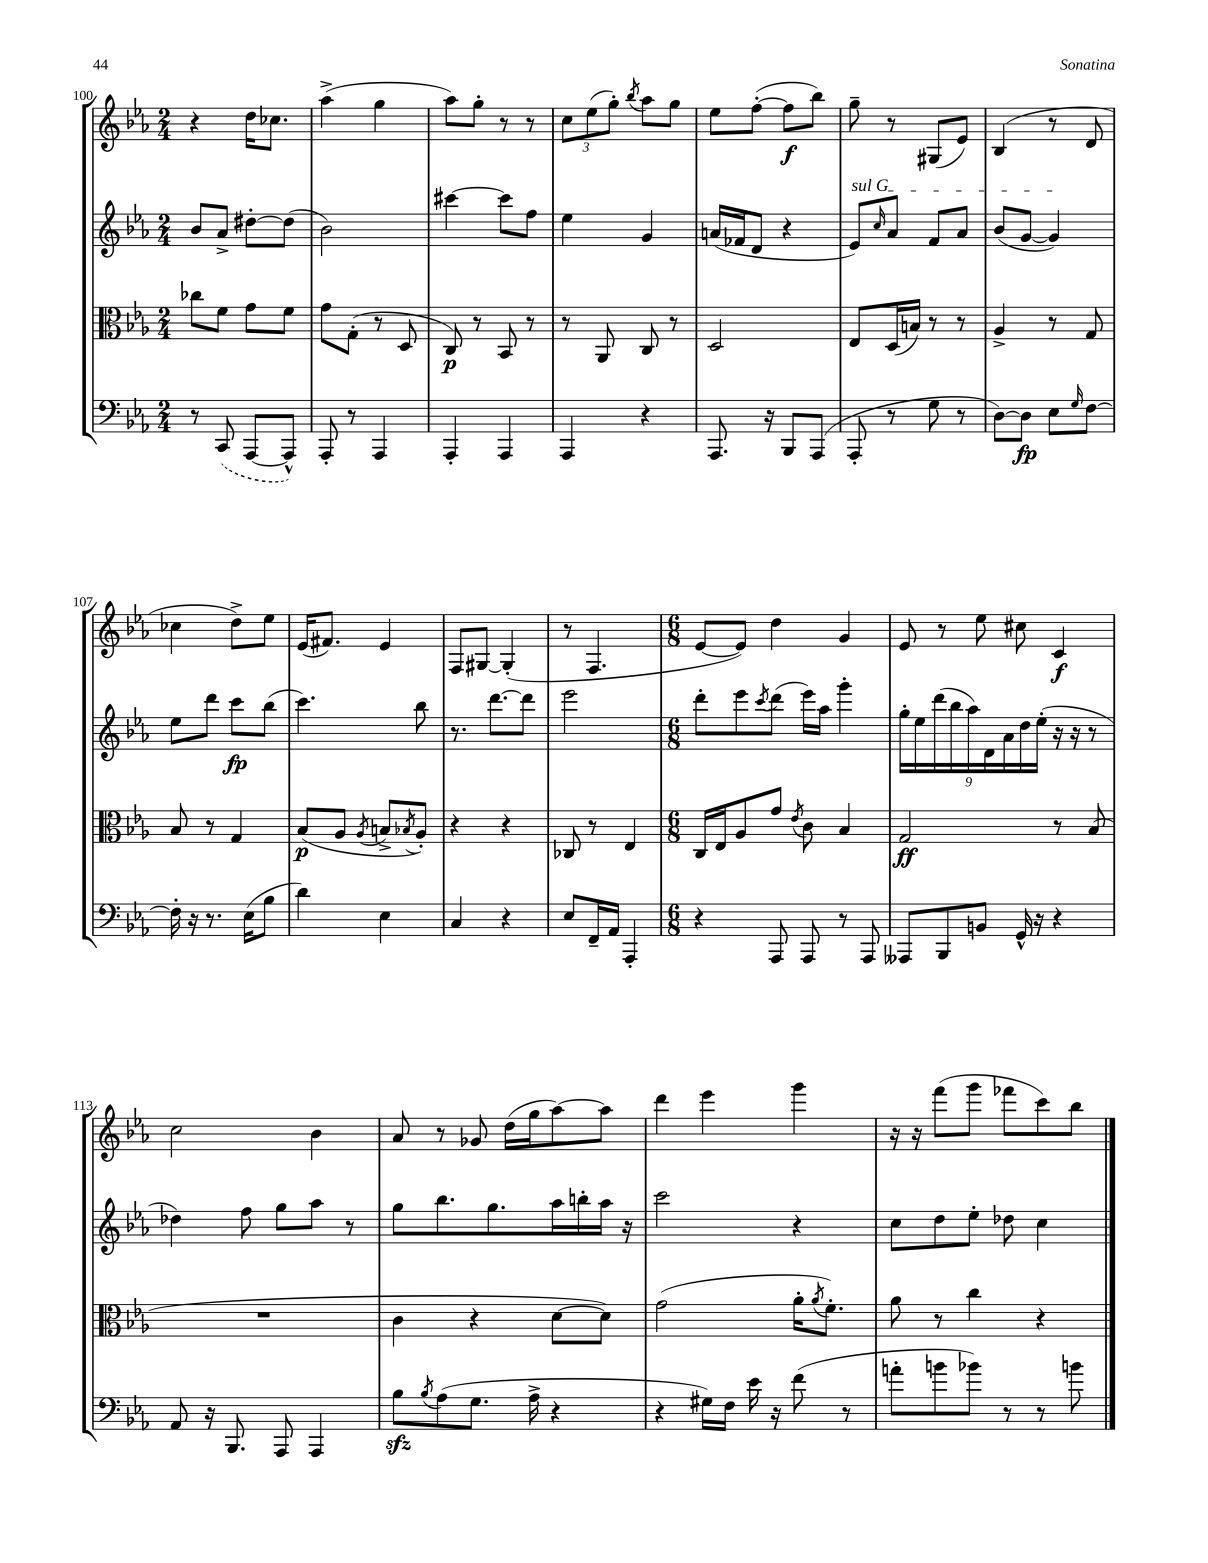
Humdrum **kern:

**kern	**kern	**kern	**kern
*staff4	*staff3	*staff2	*staff1
*clefF4	*clefC3	*clefG2	*clefG2
*k[b-e-a-]	*k[b-e-a-]	*k[b-e-a-]	*k[b-e-a-]
*M2/4	*M2/4	*M2/4	*M2/4
8r	8cc-	8b-	4r
(8CC	8f	8a-^	.
[8AAA-	8g	[8dd#'	16dd
.	.	.	8.cc-
8AAA-^^])	8f	(8dd#]	.
=	=	=	=
8AAA-'	8g	2b-)	(4aa-^
8r	(8G'	.	.
4AAA-	8r	.	4gg
.	8D	.	.
=	=	=	=
4AAA-'	8C)	[4ccc#	8aa-)
.	8r	.	8gg'
4AAA-	8BB-	8ccc#]	8r
.	8r	8ff	8r
=	=	=	=
4AAA-	8r	4ee-	12cc
.	.	.	(12ee-
.	8AA-	.	.
.	.	.	12gg')
.	.	.	8qbb-
4r	8C	4g	8aa-
.	8r	.	8gg
=	=	=	=
8.AAA-	2D	(16a	8ee-
.	.	16f-	.
.	.	8d	([8ff'
16r	.	.	.
8BBB-	.	4r	8ff]
(8AAA-	.	.	8bb-)
=	=	=	=
8AAA-'	8E-	8e-)	8gg~
.	.	16qqcc	.
8r	(16D	8a-	8r
.	16B)	.	.
8G	8r	8f	(8G#
8r	8r	8a-	8e-)
=	=	=	=
[8D)	4A-^	(8b-	(4B-
8D]	.	[8g	.
8E-	8r	4g])	8r
16qqG	.	.	.
[8F	8G	.	8d
=	=	=	=
16F']	8B-	8ee-	4cc-
16r	.	.	.
8.r	8r	8ddd	.
.	4G	8ccc	8dd^)
(16E-	.	.	.
8B-	.	(8bb-	8ee-
=	=	=	=
4d)	(8B-	4.ccc)	(16e-
.	.	.	8.f#)
.	8A-	.	.
.	8qA-	.	.
4E-	8B^	.	4e-
.	8qB-	.	.
.	8A-')	8bb-	.
=	=	=	=
4C	4r	8.r	8F
.	.	.	[8G#
.	.	[8.ddd	.
4r	4r	.	(4G#']
.	.	8ddd]	.
=	=	=	=
8E-	8C-	2eee-	8r
16FF~	8r	.	4.F
16AA-	.	.	.
4AAA-'	4E-	.	.
=	=	=	=
*M6/8	*M6/8	*M6/8	*M6/8
4r	16C	8ddd'	[8e-
.	16E-	.	.
.	8A-	8eee-	8e-])
.	.	8qccc	.
8AAA-	8g	(8ddd	4dd
.	8qe-	.	.
8AAA-	8c	16eee-)	.
.	.	16aa-	.
8r	4B-	4ggg'	4g
8AAA-	.	.	.
=	=	=	=
8AAA--	2G	18gg'	8e-
.	.	18ee-	.
.	.	(18ddd	.
8BBB-	.	.	8r
.	.	18bb-	.
.	.	18aa-)	.
8BB	.	.	8ee-
.	.	18d	.
.	.	18a-	.
16GG^^	.	.	8cc#
.	.	18dd	.
16r	.	.	.
.	.	(18ee-'	.
4r	8r	16r	4c
.	.	16r	.
.	(8B-	8r	.
=	=	=	=
8AA-	2.r	4dd-)	2cc
16r	.	.	.
8.BBB-	.	.	.
.	.	8ff	.
8AAA-	.	8gg	.
4AAA-	.	8aa-	4b-
.	.	8r	.
=	=	=	=
8B-	4c	8gg	8a-
8qB-	.	.	.
(8A-	.	8.bb-	8r
8.G	4r	.	8g-
.	.	8.gg	.
.	.	.	(16dd
16A-^	.	.	16gg
4r	[8d	16aa-	[8aa-)
.	.	16bb'	.
.	8d])	16aa-	8aa-]
.	.	16r	.
=	=	=	=
4r	(2g	2ccc	4ddd
16G#)	.	.	4eee-
16F	.	.	.
16e-	.	.	.
16r	.	.	.
(8f	16a-'	4r	4ggg
.	8qa-	.	.
.	8.f')	.	.
8r	.	.	.
=	=	=	=
8a'	8a-	8cc	16r
.	.	.	16r
8b	8r	8dd	(8fff
8b-)	4cc	8ee-'	8ggg
8r	.	8dd-	8fff-
8r	4r	4cc	8ccc)
8b	.	.	8bb-
==	==	==	==
*-	*-	*-	*-
